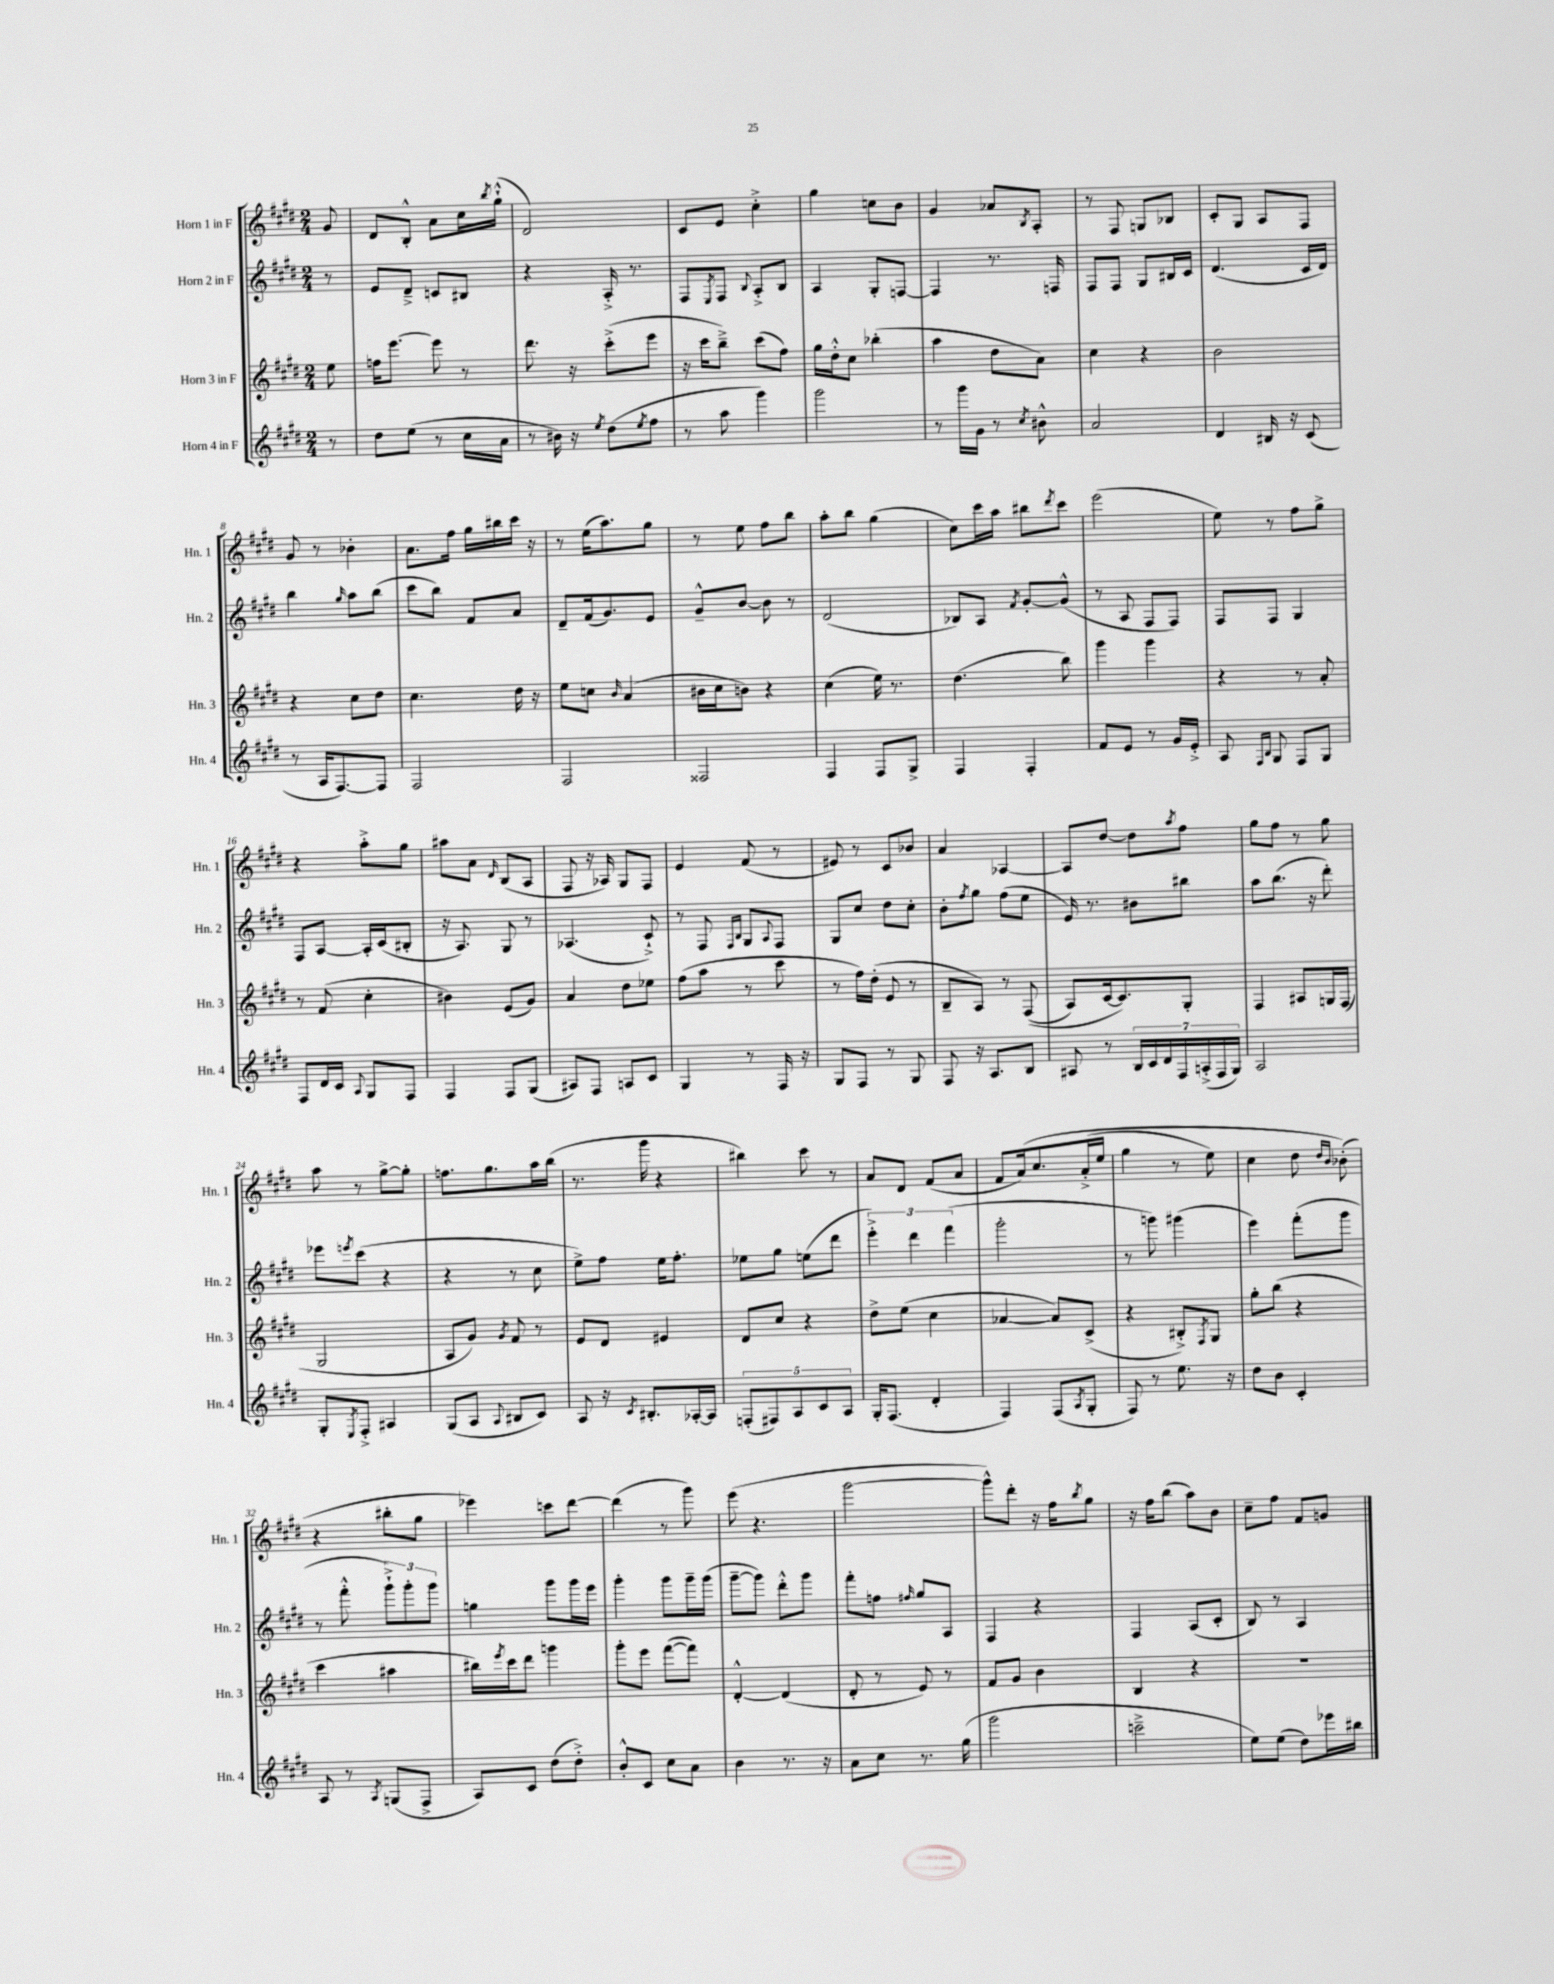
<<
\new StaffGroup <<
\new Staff = "s0" \with { instrumentName = "Horn 1 in F" shortInstrumentName = "Hn. 1" } {
    \clef treble \key e \major \numericTimeSignature \time 2/4 \partial 8
    gis'8 |
    dis'8 b8-.-^ a'8 cis''16 \acciaccatura { b''8 } gis''16-!-^( |
    dis'2) |
    cis'8 e'8 cis''4-.-> |
    gis''4 c''8 b'8 |
    gis'4 aes'8 \acciaccatura { b8 } a8-. |
    r8 fis8 g8 bes8 |
    cis'8-. gis8 a8 fis8 |
    gis'8 r8 bes'4-. |
    a'8. fis''16 gis''16 bis''16 cis'''16 r16 |
    r8 e''16( a''8.) gis''8 |
    r8 e''8 fis''8 b''8 |
    a''8-. b''8 gis''4( |
    cis''8) cis'''16 a''16 bis''8 \acciaccatura { dis'''8 } cis'''8 |
    e'''2( |
    e''8) r8 fis''8 gis''8-> |
    r4 a''8-.-> gis''8 |
    ais''8 a'8 \grace { dis'16 } b8( a8 |
    fis8 r16 aes16) gis8 fis8 |
    e'4 fis'8( r8 |
    eis'8) r8 cis'8 bes'8 |
    a'4 aes4~ |
    aes8 dis''8~ dis''8 \acciaccatura { a''8 } fis''8 |
    gis''8 fis''8 r8 gis''8 |
    a''8 r8 gis''8~-> gis''8-. |
    f''8. gis''8. a''16 b''16( |
    r8. gis'''16 r4 |
    bis''4) cis'''8 r8 |
    a'8 dis'8 fis'8( a'8 |
    fis'8 a'16)\( cis''8. a'16-.->( e''16 |
    gis''4 r8 e''8) |
    cis''4 dis''8 \grace { dis''16 b'16 } bes'8-.(\) |
    r4 bis''8-. gis''8 |
    ees'''4) c'''8 dis'''8~ |
    dis'''4( r8 gis'''8) |
    e'''8( r4. |
    gis'''2~ |
    gis'''8-^) dis'''8-. r16 fis''16 \acciaccatura { b''8 } gis''8 |
    r16 fis''16 b''8( a''8) b'8 |
    cis''8-- fis''8 fis'8 g'8 \bar "|." |
}
\new Staff = "s1" \with { instrumentName = "Horn 2 in F" shortInstrumentName = "Hn. 2" } {
    \clef treble \key e \major \numericTimeSignature \time 2/4 \partial 8
    r8 |
    e'8 dis'8---> c'8 bis8 |
    r4 a16-.-> r8. |
    fis8 \acciaccatura { e8 } fis8 \appoggiatura { b8 } a8-.-> b8 |
    a4 gis8-. f8~ |
    f4 r8. f16 |
    fis8 fis8 gis8 bis16 cis'16 |
    dis'4.( cis'16 dis'16) |
    b''4 \grace { gis''16 } a''8 b''8( |
    cis'''8 b''8) fis'8 a'8 |
    dis'8-- fis'16( gis'8.) e'8 |
    gis'8---^ b'8~ b'8 r8 |
    dis'2( |
    bes8) a8 \acciaccatura { fis'8 } gis'8~-. gis'8-^( |
    r8 a8 fis8 fis8) |
    fis8 fis8 gis4 |
    fis8 a8~ a16-. cis'16( bis8-. |
    r16 a8.) gis8 r8 |
    aes4.( cis'8-!->) |
    r8 fis8 \grace { fis16 b16 } gis8 \appoggiatura { a8 } fis8 |
    gis8 cis''8 dis''8 cis''8-. |
    b'8-. \acciaccatura { fis''8 } gis''8 fis''8( e''8 |
    e'16) r8. bis'8 bis''8 |
    a''8 b''8.( r16 dis'''8-.) |
    ees'''8 \acciaccatura { e'''8 } cis'''8( r4 |
    r4 r8 cis''8 |
    e''8->) fis''8 e''16 fis''8.-. |
    ees''8 gis''8 e''8( dis'''8 |
    \tuplet 3/2 { e'''4-.->) dis'''4 fis'''4( } |
    gis'''2-. |
    r8 g'''8) gis'''4( |
    e'''4) fis'''8-.( gis'''8 |
    r8 fis'''8-.-^ \tuplet 3/2 { gis'''8-!->) gis'''8-. gis'''8 } |
    g''4 gis'''8 gis'''16 e'''16 |
    gis'''4-. gis'''8 gis'''16-- gis'''16( |
    gis'''8~-- gis'''8) dis'''8-.-^ gis'''8 |
    fis'''8-. f''8 \grace { fis''16 } gis''8 a8 |
    fis4 r4 |
    fis4 a8( cis'8-. |
    b8) r8 a4 \bar "|." |
}
\new Staff = "s2" \with { instrumentName = "Horn 3 in F" shortInstrumentName = "Hn. 3" } {
    \clef treble \key e \major \numericTimeSignature \time 2/4 \partial 8
    e''8 |
    f''16 e'''8.~ e'''8 r8 |
    dis'''8. r16 cis'''8-.->( e'''8 |
    r16 cis'''16 b''8--->) cis'''8( fis''8) |
    gis''16 dis''16-.-^ cis''8 bes''4-.( |
    a''4 dis''8 a'8) |
    cis''4 r4 |
    b'2 |
    r4 cis''8 dis''8 |
    cis''4. dis''16 r16 |
    e''8 c''8 \grace { b'16 } a'4( |
    bis'16 cis''16 b'8) r4 |
    cis''4( e''16) r8. |
    dis''4.( b''8) |
    gis'''4 gis'''4 |
    r4 r8 a'8-. |
    r8 fis'8( cis''4-. |
    bis'4) e'8( gis'8) |
    a'4 dis''8 ees''8 |
    fis''8( a''8 r8 cis'''8 |
    r8 fis''16) dis''16-.( e'8 r8 |
    b8-- a8) r8 fis8(\( |
    a8) cis'16~ cis'8.\) gis8-. |
    fis4 ais8 g16 fis16( |
    gis2 |
    a8 gis'8) \acciaccatura { gis'8 } fis'8 r8 |
    e'8 dis'8 eis'4 |
    dis'8 cis''8 r4 |
    dis''8-> e''8( cis''4 |
    aes'4~ aes'8) cis'8->( |
    r4 bis8-.->) \acciaccatura { fis8 } gis8 |
    gis''8-. b''8( r4 |
    cis'''4 ais''4 |
    bis''16) \acciaccatura { e'''8 } cis'''16 dis'''8 g'''4 |
    gis'''8-. e'''8 fis'''8~( fis'''8) |
    dis'4~-.-^ dis'4( |
    dis'8-. r8 e'8) r8 |
    fis'8 gis'8 b'4 |
    b4 r4 |
    R2 \bar "|." |
}
\new Staff = "s3" \with { instrumentName = "Horn 4 in F" shortInstrumentName = "Hn. 4" } {
    \clef treble \key e \major \numericTimeSignature \time 2/4 \partial 8
    r8 |
    dis''8 e''8( r8 cis''16 a'16 |
    r8 bis'16) r16 \acciaccatura { e''8 } dis''8( \acciaccatura { e''8 } fis''8 |
    r8 a''8 gis'''4) |
    gis'''2 |
    r8 gis'''16 gis'16 r8 \acciaccatura { cis''8 } bis'8-^ |
    a'2 |
    dis'4 bis16 r16 cis'8( |
    r8 a16 fis8.~) fis8 |
    fis2 |
    fis2 |
    fisis2 |
    fis4 fis8 gis8-> |
    fis4 fis4-. |
    fis'8 e'8 r8 gis'16 e'16-.-> |
    a8 \grace { fis16 b16 } gis8 fis8 gis8 |
    fis8 dis'16 cis'16 \appoggiatura { a8 } gis8 fis8 |
    fis4 fis8 gis8( |
    ais8) fis8 a8 cis'8 |
    gis4 r8 fis16 r16 |
    gis8 fis8 r8 gis8 |
    fis8 r16 a8. b8 |
    ais8 r8 \tuplet 7/4 { b16 cis'16 dis'16 fis16 a16-.->( fis16 gis16) } |
    a2 |
    gis8-. \acciaccatura { e8 } fis8-.-> ais4 |
    gis8( a8 \appoggiatura { a8 } bis8 cis'8) |
    a8 r16 \acciaccatura { cis'8 } bis8.-. aes16~-. aes16 |
    \tuplet 5/4 { f8-.( fis8) a8 cis'8 a8 } |
    gis16-. fis8.( dis'4-. |
    fis4) fis8( \acciaccatura { a8 } gis8-. |
    fis8) r8 e''8. r16 |
    dis''8 b'8 cis'4-. |
    a8 r8 \acciaccatura { a8 } g8( fis8-> |
    a8) cis'8 dis''8( dis''8-.->) |
    b'8-.-^ cis'8 cis''8 a'8 |
    b'4 r8. r16 |
    a'8 cis''8 r8. gis''16( |
    gis'''2 |
    c'''2---> |
    e''8) e''8( dis''8) ees'''16 bis''16 \bar "|." |
}
>>
>>
